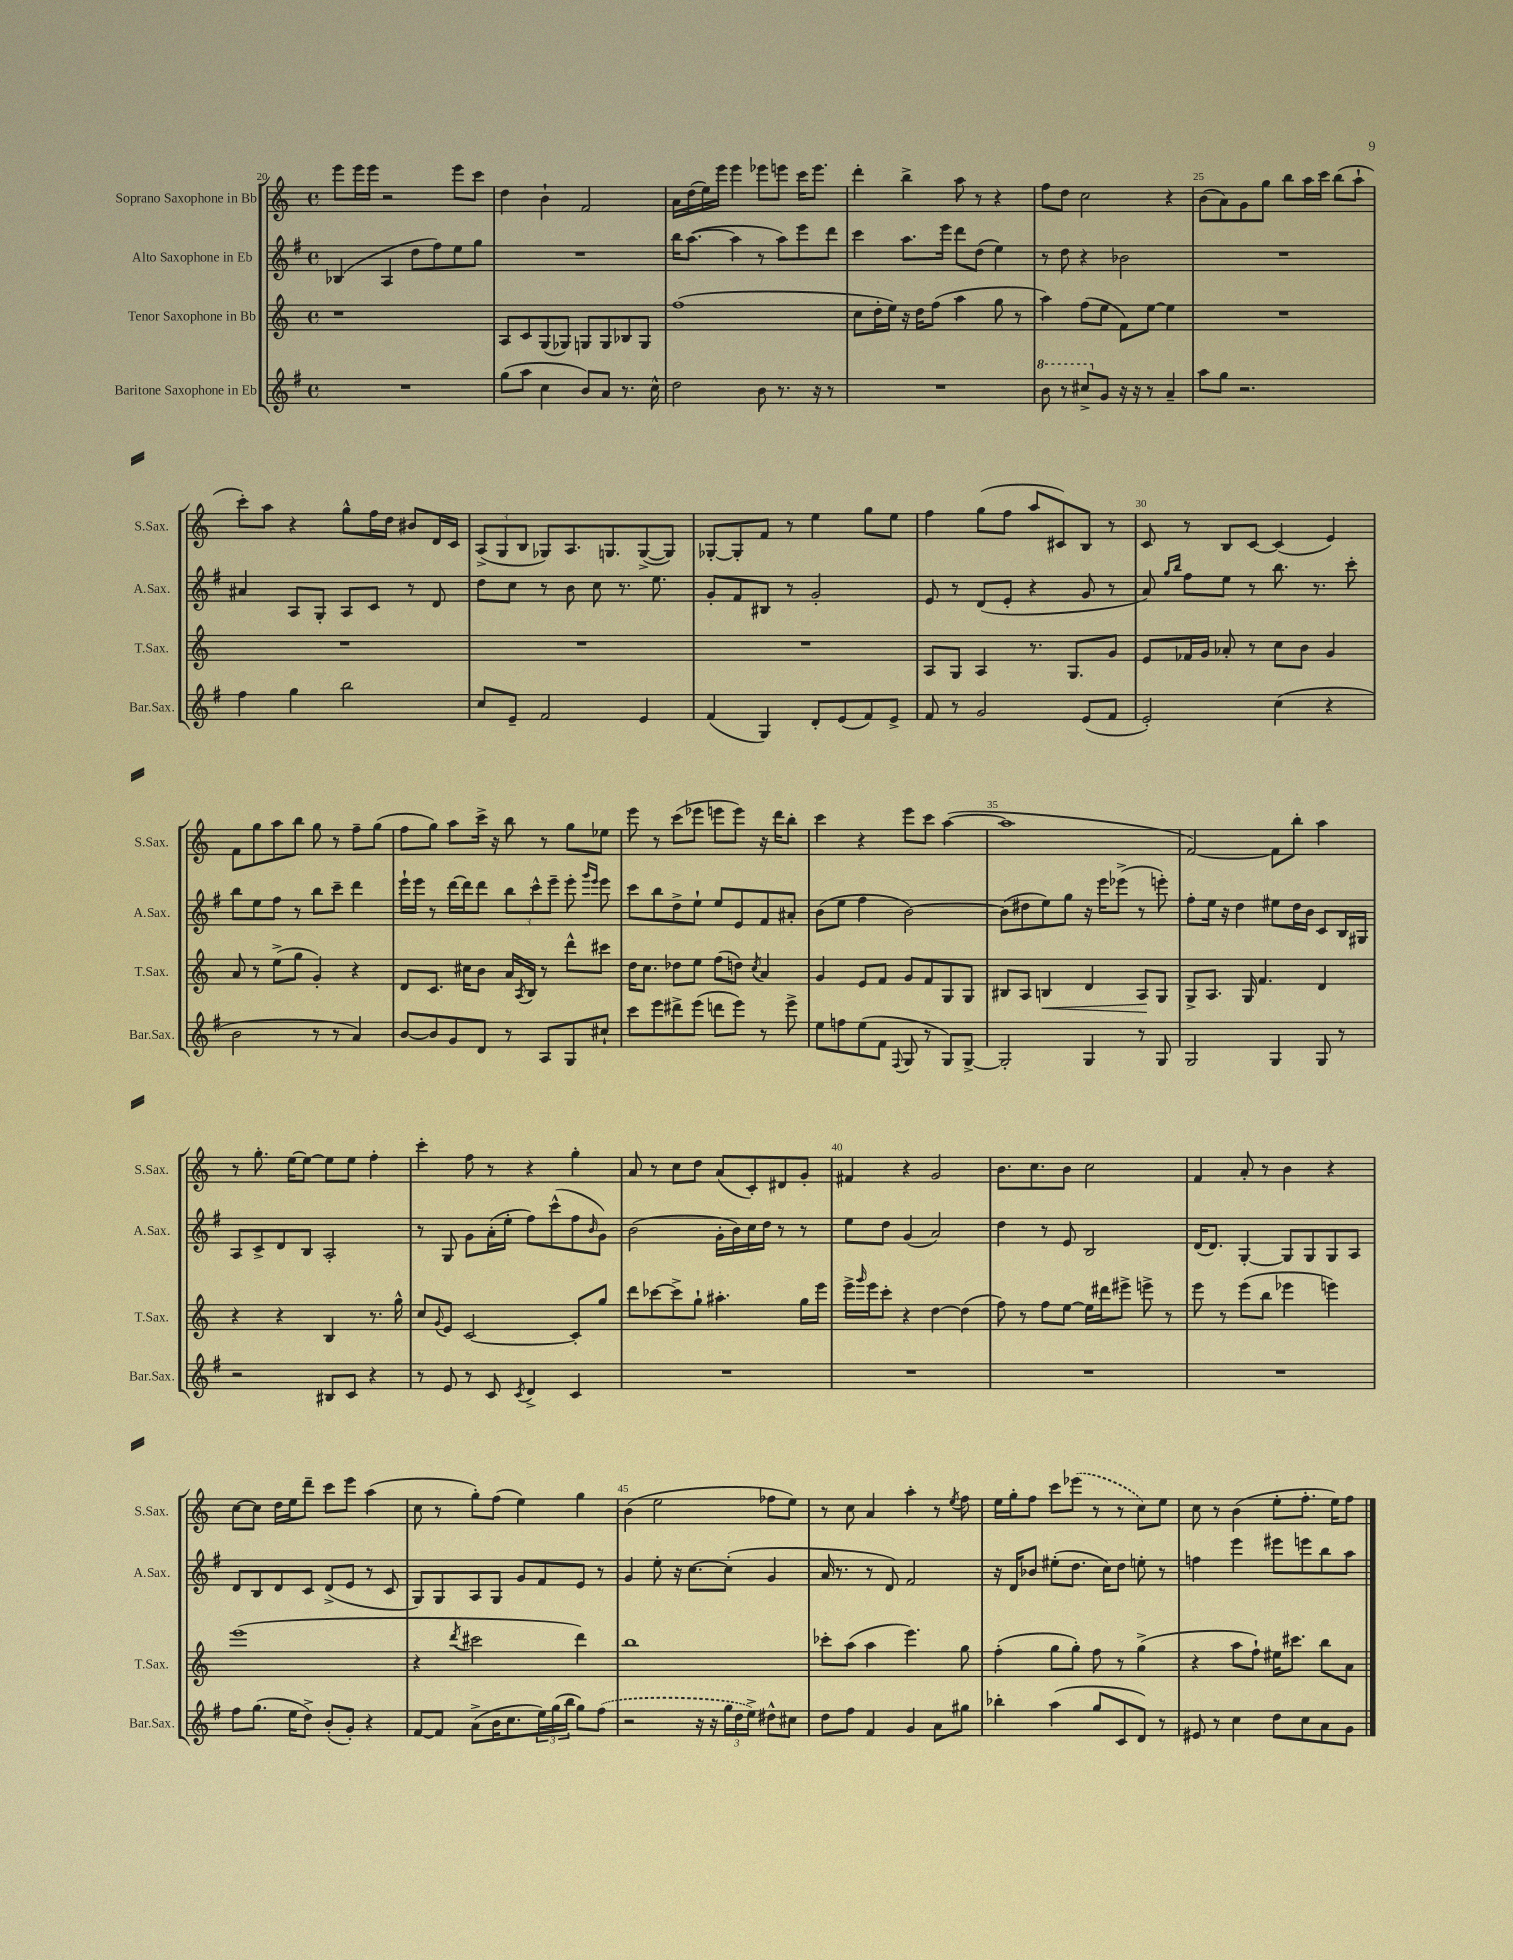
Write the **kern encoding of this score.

**kern	**kern	**dynam	**kern	**kern
*part4	*part3	*part3	*part2	*part1
*staff4	*staff3	*staff3	*staff2	*staff1
*I"Baritone Saxophone in Eb	*I"Tenor Saxophone in Bb	*	*I"Alto Saxophone in Eb	*I"Soprano Saxophone in Bb
*I'Bar.Sax.	*I'T.Sax.	*	*I'A.Sax.	*I'S.Sax.
*clefG2	*clefG2	*	*clefG2	*clefG2
*k[f#]	*k[]	*	*k[f#]	*k[]
*M4/4	*M4/4	*	*M4/4	*M4/4
*met(c)	*met(c)	*	*met(c)	*met(c)
=20	=20	=20	=20	=20
1r	1r	.	(4B-X/	8eee\L
.	.	.	.	16eee\L
.	.	.	.	16eee\JJ
.	.	.	4A/	2r
.	.	.	8dd\L	.
.	.	.	8ff#\)	.
.	.	.	8ee\	8eee\L
.	.	.	8gg\J	8ccc\J
=21	=21	=21	=21	=21
(8gg\L	8A/L	.	1r	4dd\
8aa\J	8c/	.	.	.
4cc\	(8G/	.	.	4b`\
.	8G-X/J)	.	.	.
8b/L)	8Gn/L	.	.	2f/
8a/J	8G/	.	.	.
8.r	8B-X/	.	.	.
.	8G/J	.	.	.
16cc^^\	.	.	.	.
=22	=22	=22	=22	=22
2dd\	(1ff	.	16bb\KL	16a\LL
.	.	.	([8.aa\J	(16dd\
.	.	.	.	16ee\)
.	.	.	.	16eee\JJ
.	.	.	4aa\]	4eee\
8b\	.	.	8r	8eee-X\L
8.r	.	.	8aa\L)	8eeen\J
.	.	.	8eee\	16ccc\KL
16r	.	.	.	8.eee\J
8r	.	.	8ddd\J	.
=23	=23	=23	=23	=23
1r	8cc\L	.	4ccc\	4ddd'\
.	16dd'\L	.	.	.
.	16ee\JJ)	.	.	.
.	16r	.	8.aa\L	4bb^\
.	16dd\KL	.	.	.
.	(8ff\J	.	.	.
.	.	.	16eee\Jk	.
.	4aa\	.	8ddd\L	8aa\
.	.	.	(8dd\J	8r
.	8gg\	.	4ee\)	4r
.	8r	.	.	.
=24	=24	=24	=24	=24
*8va	*	*	*	*
8bb\	4aa\)	.	8r	8ff\L
8r	.	.	8dd\	8dd\J
8ccc#X^/L	(8ff\L	.	4r	2cc\
*X8va	*	*	*	*
8g/J	8ee\J	.	.	.
16r	8f\L)	.	2b-X\	.
16r	.	.	.	.
8r	[8ee\J	.	.	.
4a~/	4ee\]	.	.	4r
=25	=25	=25	=25	=25
8aa\L	1r	.	1r	(8b\L
8gg\J	.	.	.	8a\)
2.r	.	.	.	8g\
.	.	.	.	8gg\J
.	.	.	.	8bb\L
.	.	.	.	16aa\L
.	.	.	.	16ccc\JJ
.	.	.	.	(8bb\L
.	.	.	.	8aa`\J
!!LO:LB:g=z
=26	=26	=26	=26	=26
4ff#\	1r	.	4a#X/	8ccc'\L)
.	.	.	.	8aa\J
4gg\	.	.	8A/L	4r
.	.	.	8G'/J	.
2bb\	.	.	8A/L	8gg^^\L
.	.	.	8c/J	16ff\L
.	.	.	.	16dd\JJ
.	.	.	8r	8b#X/L
.	.	.	8d/	16d/L
.	.	.	.	16c/JJ
=27	=27	=27	=27	=27
8cc/L	1r	.	8dd\L	(12A^/L
.	.	.	.	12G/
8e~/J	.	.	8cc\J	.
.	.	.	.	12B/J
2f#/	.	.	8r	8G-X/L)
.	.	.	8b\	8.A/
.	.	.	8cc\	.
.	.	.	.	8.Gn/
.	.	.	8.r	.
4e/	.	.	.	([8G^/
.	.	.	8.ee\	.
.	.	.	.	8G/J])
=28	=28	=28	=28	=28
(4f#/	1r	.	8g'/L	[8G-X'/L
.	.	.	8f#/	8G-'/]
4G/)	.	.	8B#X/J	8f/J
.	.	.	8r	8r
8d'/L	.	.	2g'/	4ee\
(8e/	.	.	.	.
8f#/)	.	.	.	8gg\L
8e^/J	.	.	.	8ee\J
=29	=29	=29	=29	=29
8f#/	8A/L	.	8e/	4ff\
8r	8G/J	.	8r	.
2g/	4A/	.	(8d/L	(8gg\L
.	.	.	8e'/J	8ff\J
.	8.r	.	4r	8aa/L
.	.	.	.	8c#X/)
.	8.G/L	.	.	.
(8e/L	.	.	8g/	8B/J
8f#/J	8g/J	.	8r	8r
=30	=30	=30	=30	=30
2e'/)	8e/L	.	8a/)	8c/
.	.	.	16qqgg/LL	.
.	.	.	16qqbb/JJ	.
.	16f-X/L	.	8ff#\L	8r
.	16g/JJ	.	.	.
.	8a-X'/	.	8ee\J	8B/L
.	8r	.	8r	[8c/J
(4cc\	8cc\L	.	8.bb\	(4c/]
.	8b\J	.	.	.
.	.	.	8.r	.
4r	4g/	.	.	4e/)
.	.	.	8ccc'\	.
!!LO:LB:g=z
=31	=31	=31	=31	=31
2b\	8a/	.	8bb\L	8f\L
.	8r	.	8ee\	8gg\
.	(8ee^\L	.	8ff#\J	8aa\
.	8gg\J	.	8r	8bb\J
8r	4g'/)	.	8bb\L	8gg\
8r	.	.	8ccc~\J	8r
4a/)	4r	.	4ddd\	8ff~\L
.	.	.	.	(8gg\J
=32	=32	=32	=32	=32
[8b/L	8d/L	.	16eee`\LL	8ff\L
.	.	.	16eee\JJ	.
8b/]	8.c/J	.	8r	8gg\J)
8g/	.	.	[16ddd\LL	8aa\L
.	16cc#X\KL	.	16ddd\J]	.
8d/J	8b\J	.	8ddd\J	16ccc^\Jk
.	.	.	.	16r
8r	16a/LL	.	12bb\L	8bb\
.	8qA/	.	.	.
.	16B/JJ	.	.	.
.	.	.	12ccc^^\	.
8A/L	8r	.	.	8r
.	.	.	12eee~\J	.
8G/	8ddd^^\L	.	8eee'\	8gg\L
.	.	.	16qqggg/LL	.
.	.	.	16qqeee/JJ	.
8cc#X`/J	8ccc#X\J	.	8eee\	8ee-X\J
=33	=33	=33	=33	=33
8ccc\L	16dd\KL	.	8ccc\L	8eee\
.	8.cc\J	.	.	.
8eee\	.	.	8bb\	8r
8ddd#X^\	8dd-X\L	.	8dd^\	(8ccc\L
(8eee\J	8ee\J	.	8ee`\J	8eee-X\J
8dddn\L	(8ff\L	.	8ee/L	8eeen\L
8eee\J)	8ddn\J)	.	8e/	8eee\J)
.	8qcc/	.	.	.
8r	4a/	.	8f#/	16r
.	.	.	.	16ddd\KL
8eee^\	.	.	8a#X'/J	8bb'\J
=34	=34	=34	=34	=34
8ee\L	4g/	.	(8b\L	4ccc\
8ffn\	.	.	8ee\J	.
(8ee\	8e/L	.	4ff#\	4r
8f#\J	8f/J	.	.	.
8qqF#/	.	.	.	.
8G/	8g/L	.	[2b\)	8eee\L
8r	8f/	.	.	8ccc\J
8G/L)	8G/	.	.	([4aa\
[8G^/J	8G/J	.	.	.
=35	=35	=35	=35	=35
2G'/]	8B#X/L	.	(8b\L]	1aa]
.	8A/J	.	8dd#X\	.
!	!	!LO:HP:b	!	!
.	4Bn/	<	8ee\)	.
.	.	.	8gg\J	.
4G/	4d/	.	16r	.
.	.	.	16eee\KL	.
.	.	.	(8eee-X^\J	.
8r	8A/L	.	8r	.
8G/	8G/J	[	8eeen'\)	.
=36	=36	=36	=36	=36
2G/	8G^/L	.	8ff#'\L	[2f/)
.	8.A/J	.	16ee\Jk	.
.	.	.	16r	.
.	.	.	4dd\	.
.	16G/	.	.	.
.	4.f/	.	.	.
4G/	.	.	8ee#X\L	8f\L]
.	.	.	16dd\L	8bb'\J
.	.	.	16b\JJ	.
8G/	4d/	.	8c/L	4aa\
8r	.	.	16B/L	.
.	.	.	16G#X/JJ	.
!!LO:LB:g=z
=37	=37	=37	=37	=37
2r	4r	.	8A/L	8r
.	.	.	8c^/	8.gg'\
.	4r	.	8d/	.
.	.	.	.	[16ee\KL
.	.	.	8B/J	8ee\J_
8B#X/L	4B/	.	2A'/	8ee\L]
8c/J	.	.	.	8ee\J
4r	8.r	.	.	4ff'\
.	16gg^^\	.	.	.
=38	=38	=38	=38	=38
8r	8cc/L	.	8r	4ccc'\
.	8qqg/	.	.	.
8e/	8e/J	.	8G/	.
8r	[2c/	.	8g\L	8ff\
8c/	.	.	(16a'\L	8r
.	.	.	16ee'\JJ	.
8qc/	.	.	.	.
4d^/	.	.	8ff#\L)	4r
.	.	.	(8ccc^^\	.
4c/	8c'/L]	.	8ff#\	4gg'\
.	.	.	16qqb/	.
.	8gg/J	.	8g\J)	.
=39	=39	=39	=39	=39
1r	8ddd\L	.	(2b\	8a/
.	[8ccc-X\	.	.	8r
.	8ccc-^\]	.	.	8cc\L
.	8gg`\J	.	.	8dd\J
.	4.aa#X'\	.	16g'\LL	(8a/L
.	.	.	16b\)	.
.	.	.	16cc\	8c'/)
.	.	.	16dd\JJ	.
.	.	.	8r	8d#X/
.	16gg\LL	.	8r	8g'/J
.	16eee\JJ	.	.	.
=40	=40	=40	=40	=40
1r	16eee^\LL	.	8ee\L	4f#X/
.	16qqggg/	.	.	.
.	16eee\J	.	.	.
.	8ccc'\J	.	8dd\J	.
.	4r	.	(4g/	4r
.	[4dd\	.	2a/)	2g/
.	(4dd\]	.	.	.
=41	=41	=41	=41	=41
1r	8ff\)	.	4dd\	8.b\L
.	8r	.	.	.
.	.	.	.	8.cc\
.	8ff\L	.	8r	.
.	[8ee\J	.	8e/	8b\J
.	16ee\LL]	.	2B/	2cc\
.	16ddd#X\J	.	.	.
.	8eee#X^\J	.	.	.
.	8eeen^\	.	.	.
.	8r	.	.	.
=42	=42	=42	=42	=42
1r	8eee\	.	(16d/KL	4f/
.	.	.	8.d/J)	.
.	8r	.	.	.
.	(8eee\L	.	[4G'/	8a'/
.	8bb\J	.	.	8r
.	4eee-X\	.	8G/L]	4b\
.	.	.	8G/	.
.	4eeen\)	.	8G/	4r
.	.	.	8A/J	.
!!LO:LB:g=z
=43	=43	=43	=43	=43
8ff#\L	(1eee	.	8d/L	[8cc\L
(8.gg\J	.	.	8B/	8cc\J]
.	.	.	8d/	16dd\LL
16ee\KL	.	.	.	16ee\J
8dd^\J)	.	.	8c/J	8ddd~\J
(8b'/L	.	.	(8d^/L	8ccc\L
8g'/J)	.	.	8e/J	8eee\J
4r	.	.	8r	(4aa\
.	.	.	8c/	.
=44	=44	=44	=44	=44
[8f#/L	4r	.	8G/L)	8cc\
8f#/J]	.	.	8G/	8r
.	8qddd/	.	.	.
(8a^\L	2ccc#X\	.	8A/	8gg'\L)
16b\K	.	.	8G/J	(8ff\J
8.cc\	.	.	.	.
.	.	.	8g/L	4ee\)
24ee\L)	.	.	8f#/	.
(24gg\	.	.	.	.
24bb\JJ	.	.	.	.
8gg\L)	4ddd\)	.	8e/J	4gg\
(8ff#\J	.	.	8r	.
=45	=45	=45	=45	=45
2r	1bb	.	4g/	(4b\
.	.	.	8ee'\	2ee\
.	.	.	16r	.
.	.	.	[8.cc\L	.
16r	.	.	.	.
16r	.	.	.	.
24gg\LL	.	.	(8cc'\J]	.
24dd\	.	.	.	.
24ee^\JJ)	.	.	.	.
8dd#X^^\L	.	.	4g/	8ff-X\L
8cc#X\J	.	.	.	8ee\J)
=46	=46	=46	=46	=46
8dd\L	8ccc-X'\L	.	16a/	8r
.	.	.	8.r	.
8ff#\J	(8aa\J	.	.	8cc\
4f#/	4aa\	.	8r	4a/
.	.	.	8d/)	.
4g/	4.eee\)	.	2f#/	4aa'\
8a\L	.	.	.	8r
.	.	.	.	8qee/
8gg#X\J	8gg\	.	.	8ff\
=47	=47	=47	=47	=47
4bb-X'\	(4ff'\	.	16r	16ee\LL
.	.	.	16d/KL	16gg'\J
.	.	.	8b-X/J	8ff\J
(4aa\	8gg\L	.	(8ee#X'\L	8ccc\L
.	8gg'\J)	.	8.dd\J	(8eee-X\J
8gg/L	8ff\	.	.	8r
.	.	.	16cc\KL)	.
8c/	8r	.	8dd\J	8r
8d/J)	(4gg^\	.	8een'\	8cc\L)
8r	.	.	8r	8ee\J
=48	=48	=48	=48	=48
8e#X/	4r	.	4ffn\	8cc\
8r	.	.	.	8r
4cc\	8aa\L	.	4eee\	(4b\
.	8ff`\J)	.	.	.
8dd\L	16ee#X\KL	.	8eee#X\L	8ee'\L
.	8.ccc#X\J	.	.	.
8cc\	.	.	8eeen\	8.ff'\J
8a\	8bb\L	.	8bb\	.
.	.	.	.	16ee\KL)
8g\J	8a\J	.	8aa\J	8ff\J
==	==	==	==	==
*-	*-	*-	*-	*-
